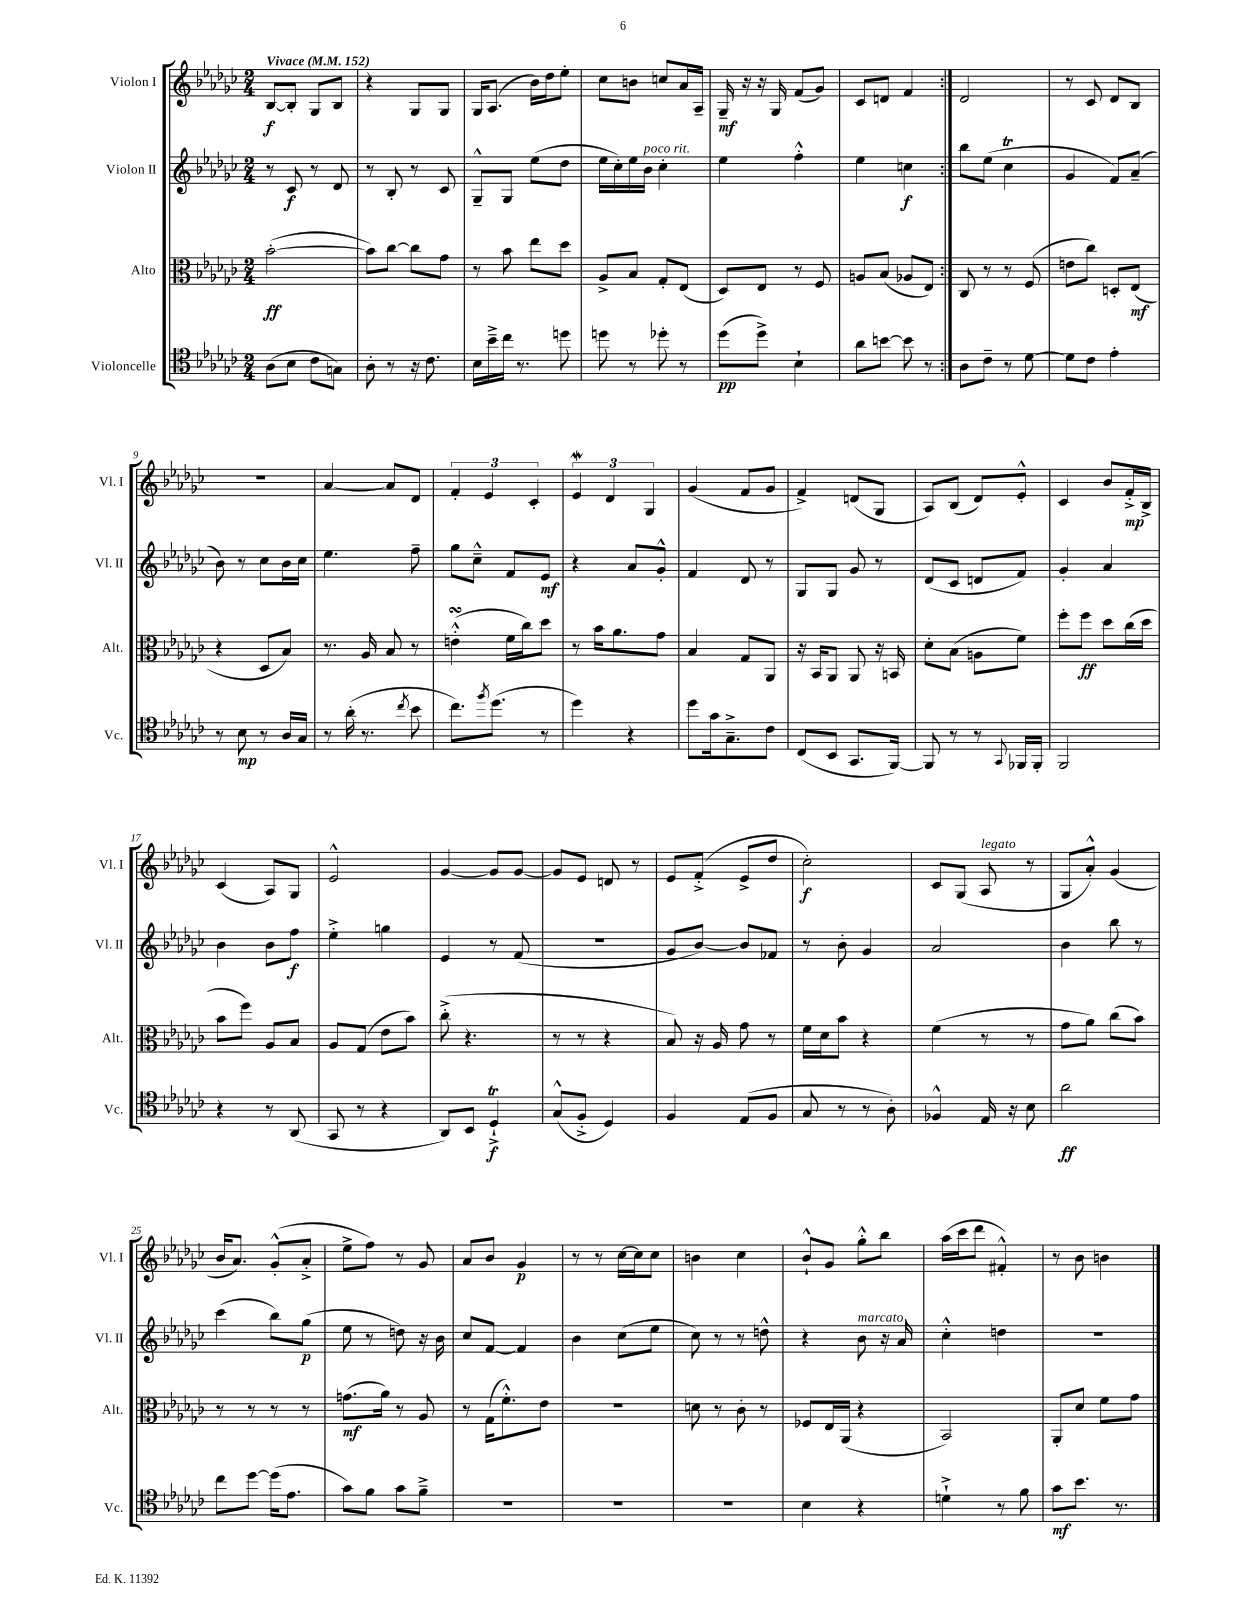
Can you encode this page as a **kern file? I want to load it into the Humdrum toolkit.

**kern	**kern	**kern	**kern
*staff4	*staff3	*staff2	*staff1
*clefC4	*clefC3	*clefG2	*clefG2
*k[b-e-a-d-g-c-]	*k[b-e-a-d-g-c-]	*k[b-e-a-d-g-c-]	*k[b-e-a-d-g-c-]
*M2/4	*M2/4	*M2/4	*M2/4
*MM152	*MM152	*MM152	*MM152
(8A-	([2b-'	8r	[8B-
8B-	.	8c-	8B-']
8c-	.	8r	8G-
8G)	.	8d-	8B-
=	=	=	=
8A-'	8b-])	8r	4r
8r	[8cc-	8B-'	.
16r	8cc-]	8r	8G-
8.c-	.	.	.
.	8g-	8c-	8G-
=	=	=	=
16B-	8r	8G-~^^	16G-
16b-~^	.	.	(8.A-
16cc-	8b-	8G-	.
8.r	.	.	.
.	8ee-	(8ee-	16b-)
.	.	.	16dd-
8dd	8dd-	8dd-	8ee-'
=	=	=	=
8dd	8A-^	16ee-	8cc-
.	.	16cc-')	.
8r	8B-	16ee-	8b
.	.	16b-	.
8dd-'	8G-'	4cc-'	8cc
8r	(8E-	.	16a-
.	.	.	16A-~
=	=	=	=
(8dd-	8D-)	4ee-	16G-~
.	.	.	16r
8dd-^)	8E-	.	16r
.	.	.	16G-
4B-`	8r	4ff'^^	(8f
.	8F	.	8g-)
=	=	=	=
8a-	8A	4ee-	8c-
[8b	(8B-	.	8d
8b]	8A-	4cc	4f
8r	8E-)	.	.
=:|!	=:|!	=:|!	=:|!
8A-	8C-	8bb-	2d-
8c-~	8r	(8ee-	.
8r	8r	4cc-	.
[8d-	(8F	.	.
=	=	=	=
8d-]	8e	4g-	8r
8c-	8cc-)	.	8c-
4e-'	8D'	8f)	8d-
.	(8E-	(8a-~	8B-
=	=	=	=
8r	4r	8b-)	2r
8B-	.	8r	.
8r	8D-	8cc-	.
16A-	8B-)	16b-	.
16G-	.	16cc-	.
=	=	=	=
8r	8.r	4.ee-	[4a-
(16a-'	.	.	.
8.r	16A-	.	.
.	8B-	.	8a-]
8qcc-	.	.	.
8b-	8r	8ff~	8d-
=	=	=	=
8.cc-)	(4e'^^	8gg-	6f'
.	.	8cc-~^^	.
.	.	.	6e-
8qff	.	.	.
(8.dd-	.	.	.
.	16f	8f	.
.	16cc-)	.	.
.	.	.	6c-'
8r	8dd-	8e-	.
=	=	=	=
4dd-)	8r	4r	6e-
.	16b-	.	.
.	.	.	6d-
.	8.a-	.	.
4r	.	8a-	.
.	.	.	6G-
.	8g-	8g-'^^	.
=	=	=	=
8dd-	4B-	4f	(4g-
16g-	.	.	.
8.G-~^	.	.	.
.	8G-	8d-	8f
8c-	8AA-	8r	8g-
=	=	=	=
(8C-	16r	8G-	4f^)
.	16BB-	.	.
8BB-	8AA-	8G-	.
8.GG-	8AA-	8g-	(8d
.	16r	8r	8G-
[16FF)	16BB	.	.
=	=	=	=
8FF]	8d-'	(8d-	8A-)
8r	(8B-	8c-	(8B-
8r	8A	8d	8d-)
8qqGG-	.	.	.
16FF-	8f)	8f)	8e-'^^
16FF-'	.	.	.
=	=	=	=
2FF	8ff'	4g-'	4c-
.	8ff	.	.
.	8dd-	4a-	8b-
.	(16cc-	.	16f'^
.	16dd-	.	16B-^
=	=	=	=
4r	8b-	4b-	(4c-
.	8ff)	.	.
8r	8A-	8b-	8A-)
(8AA-	8B-	8ff	8G-
=	=	=	=
8GG-	8A-	4ee-'^	2e-^^
8r	(8G-	.	.
4r	8e-	4gg	.
.	8b-)	.	.
=	=	=	=
8AA-)	(8cc-'^	4e-	[4g-
8BB-	4.r	.	.
4D-`^	.	8r	8g-]
.	.	(8f	[8g-
=	=	=	=
(8G-^^	8r	2r	8g-]
8F'^	8r	.	8e-
4D-)	4r	.	8d
.	.	.	8r
=	=	=	=
4F	8B-)	8g-	8e-
.	16r	[8b-)	(8f'^
.	16A-	.	.
(8E-	8g-	8b-]	8e-^
8F	8r	8f-	8dd-
=	=	=	=
8G-	16f	8r	2cc-')
.	16d-	.	.
8r	8b-	8b-'	.
8r	4r	4g-	.
8A-')	.	.	.
=	=	=	=
4F-^^	(4f	2a-	8c-
.	.	.	(8G-
16E-	8r	.	8A-
16r	.	.	.
8B-	8r	.	8r
=	=	=	=
2a-	8g-	4b-	8G-
.	8a-)	.	8a-'^^)
.	(8cc-	8bb-	(4g-
.	8b-)	8r	.
=	=	=	=
8cc-	8r	(4ccc-	16b-
.	.	.	8.a-)
[8dd-	8r	.	.
(16dd-]	8r	8bb-)	(8g-'^^
8.e-	.	.	.
.	8r	(8gg-	8a-'^
=	=	=	=
8g-)	(8.g	8ee-	8ee-^
8f	.	8r	8ff)
.	16a-)	.	.
8g-	8r	8dd)	8r
8f~^	8A-	16r	8g-
.	.	16b-	.
=	=	=	=
2r	8r	8cc-	8a-
.	(16G-	[8f	8b-
.	8.f'^^)	.	.
.	.	4f]	4g-
.	8e-	.	.
=	=	=	=
2r	2r	4b-	8r
.	.	.	8r
.	.	(8cc-	[16cc-
.	.	.	16cc-]
.	.	8ee-	8cc-
=	=	=	=
2r	8d	8cc-)	4b
.	8r	8r	.
.	8c-'	8r	4cc-
.	8r	8dd^^	.
=	=	=	=
4B-	8F-	4r	8b-`^^
.	16E-	.	8g-
.	(16AA-	.	.
4r	4r	8b-	8gg-'^^
.	.	16r	8bb-
.	.	16a-	.
=	=	=	=
4d`^	2BB-)	4cc-'^^	(16aa-
.	.	.	16ccc-
.	.	.	8ddd-
8r	.	4dd	4f#'^^)
8f	.	.	.
=	=	=	=
8g-	8AA-'	2r	8r
8.b-	8d-	.	8b-
.	8f	.	4b
8.r	.	.	.
.	8g-	.	.
==	==	==	==
*-	*-	*-	*-
